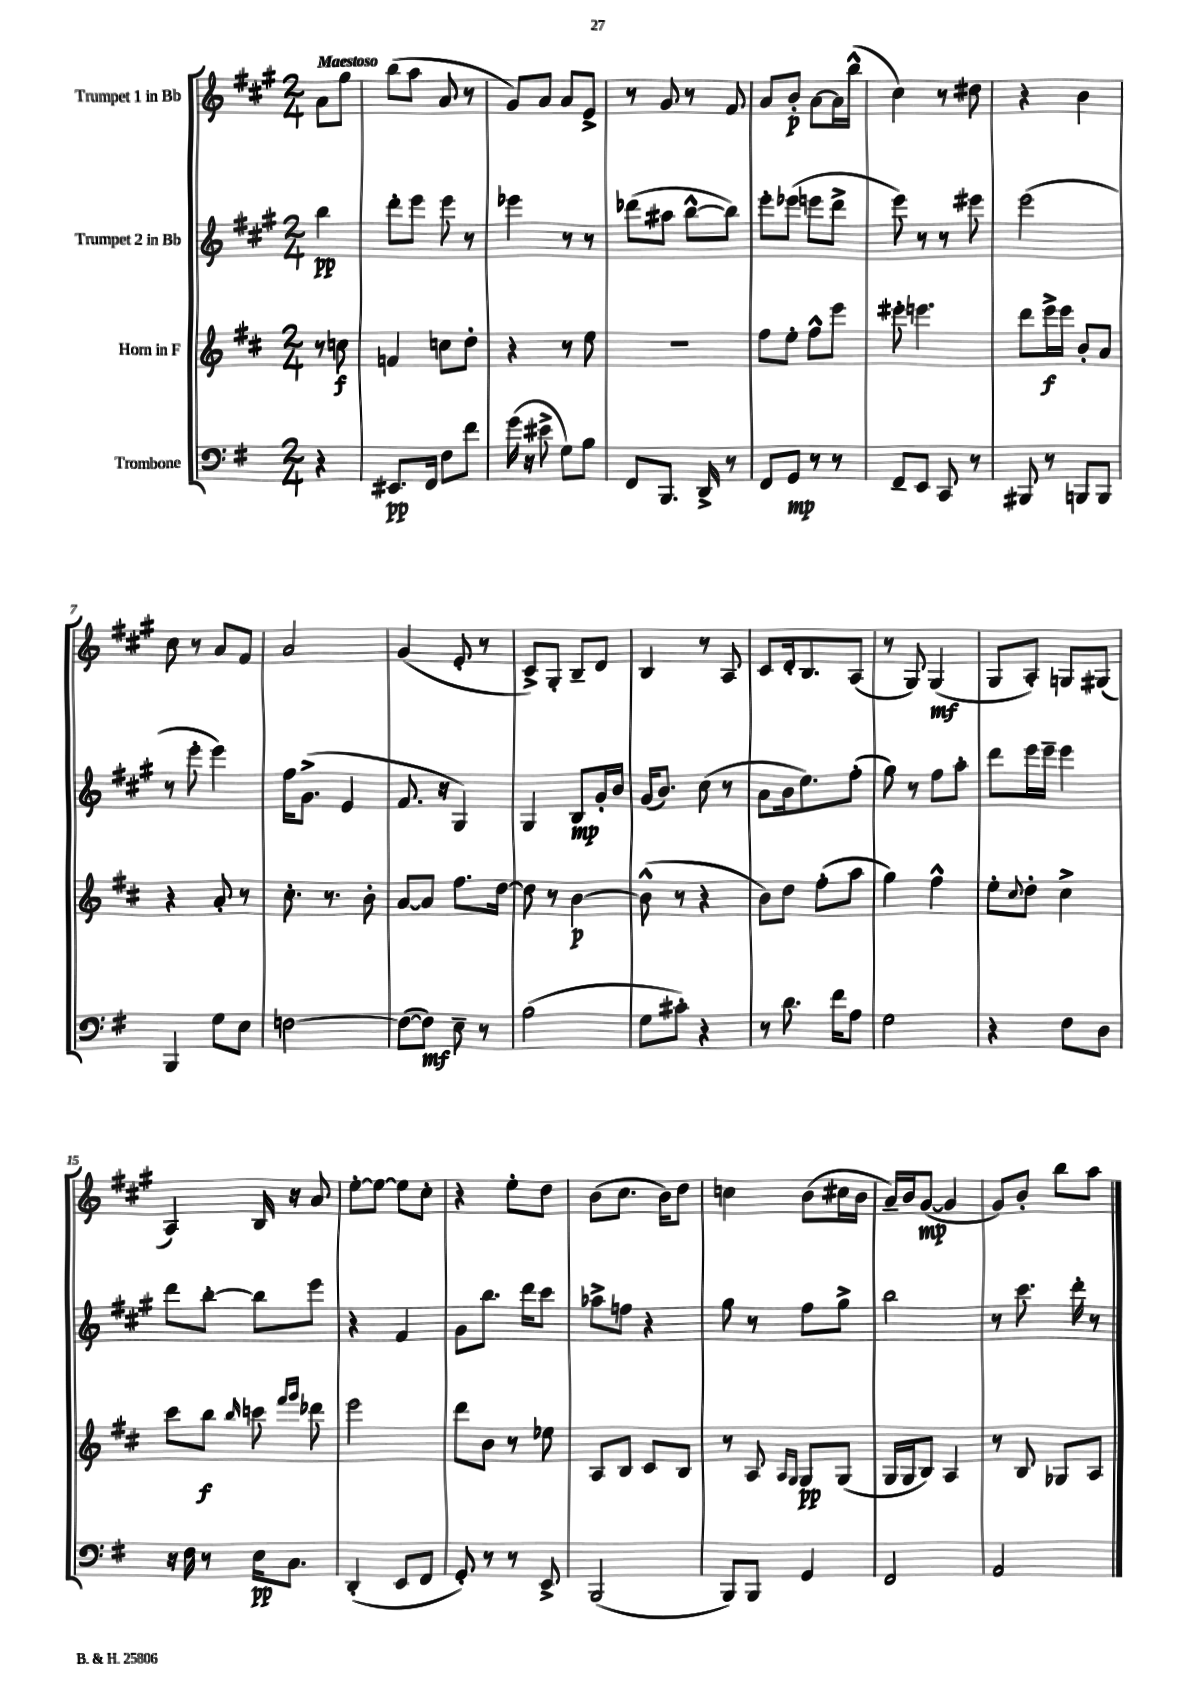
<<
\new StaffGroup <<
\new Staff = "s0" \with { instrumentName = "Trumpet 1 in Bb" } {
    \clef treble \key a \major \numericTimeSignature \time 2/4 \partial 4 \tempo "Maestoso"
    a'8 gis''8 |
    b''8( a''8 a'8 r8 |
    gis'8) a'8 a'8 e'8-> |
    r8 gis'8 r8 fis'8 |
    a'8 b'8-.\p a'8~ a'16 b''16-^( |
    cis''4) r8 dis''8 |
    r4 b'4 |
    cis''8 r8 a'8 fis'8 |
    a'2 |
    gis'4( e'8-. r8 |
    cis'8->) gis8-. b8-- d'8 |
    b4 r8 a8 |
    cis'8 d'16-. b8. a8( |
    r8 gis8) gis4\mf( |
    gis8 a8-.) g8 gis8( |
    a4) b16 r16 a'8 |
    e''8~-. e''8~ e''8 cis''8-. |
    r4 e''8-. d''8 |
    b'8( cis''8. b'16) d''8 |
    c''4 b'8( cis''16 b'16 |
    a'16--) b'16 gis'8~\mp( gis'4 |
    gis'8) b'8-. b''8 a''8 \bar "|." |
}
\new Staff = "s1" \with { instrumentName = "Trumpet 2 in Bb" } {
    \clef treble \key a \major \numericTimeSignature \time 2/4 \partial 4
    b''4\pp |
    d'''8-. e'''8 e'''8 r8 |
    ees'''4 r8 r8 |
    des'''8( ais''8 b''8~-^ b''8) |
    e'''8-. ees'''8( e'''8 d'''8-> |
    e'''8) r8 r8 eis'''8 |
    e'''2( |
    r8 e'''8-. e'''4) |
    fis''16 gis'8.->( e'4 |
    fis'8. r16 gis4) |
    gis4 b8\mp gis'16-. b'16 |
    gis'16( b'8.) cis''8( r8 |
    a'8 b'16 e''8.) fis''8-.( |
    gis''8) r8 fis''8 a''8-. |
    d'''8 e'''16 e'''16-- e'''4 |
    d'''8 b''8~-. b''8 e'''8 |
    r4 fis'4 |
    gis'8 b''8. d'''16 cis'''8 |
    aes''8-> f''8 r4 |
    gis''8 r8 fis''8 gis''8-> |
    b''2 |
    r8 cis'''8. d'''16-. r8 \bar "|." |
}
\new Staff = "s2" \with { instrumentName = "Horn in F" } {
    \clef treble \key d \major \numericTimeSignature \time 2/4 \partial 4
    r8 c''8\f |
    f'4 c''8 d''8-. |
    r4 r8 e''8 |
    r2 |
    fis''8 e''8-. fis''8-^ e'''8 |
    eis'''8-. e'''4. |
    d'''8 e'''16->\f e'''16 b'8-. a'8 |
    r4 a'8-. r8 |
    cis''8.-. r8. b'8-. |
    a'8~ a'8 fis''8. d''16~ |
    d''8 r8 b'4~\p |
    b'8-^( r8 r4 |
    b'8) d''8 fis''8-.( a''8 |
    g''4) fis''4-^ |
    e''8-. \appoggiatura { cis''8 } d''8-. cis''4-> |
    cis'''8 b''8\f \grace { b''16 } c'''8 \grace { fis'''16 g'''16 } des'''8 |
    e'''2 |
    d'''8 b'8 r8 ees''8 |
    a8 b8 cis'8 b8 |
    r8 a8 \grace { a16 g16 } g8\pp g8( |
    g16 g16 b8) a4 |
    r8 b8 ges8 a8 \bar "|." |
}
\new Staff = "s3" \with { instrumentName = "Trombone" } {
    \clef bass \key g \major \numericTimeSignature \time 2/4 \partial 4
    r4 |
    eis,8.\pp fis,16 fis8 fis'8 |
    g'16( r16 eis'8-> g8) b8 |
    fis,8 b,,8. d,16-> r8 |
    fis,8 g,8\mp r8 r8 |
    fis,8-- e,8 c,8 r8 |
    bis,,8 r8 b,,8 b,,8 |
    b,,4 g8 e8 |
    f2~ |
    f8~( f8\mf) e8-- r8 |
    b2( |
    g8 cis'8-.) r4 |
    r8 d'8. fis'16 a8 |
    g2 |
    r4 fis8 d8 |
    r16 fis16 r8 e16\pp c8. |
    d,4-.( e,8 fis,8 |
    g,8-.) r8 r8 e,8-> |
    b,,2( |
    b,,8) b,,8 g,4 |
    fis,2 |
    a,2 \bar "|." |
}
>>
>>
